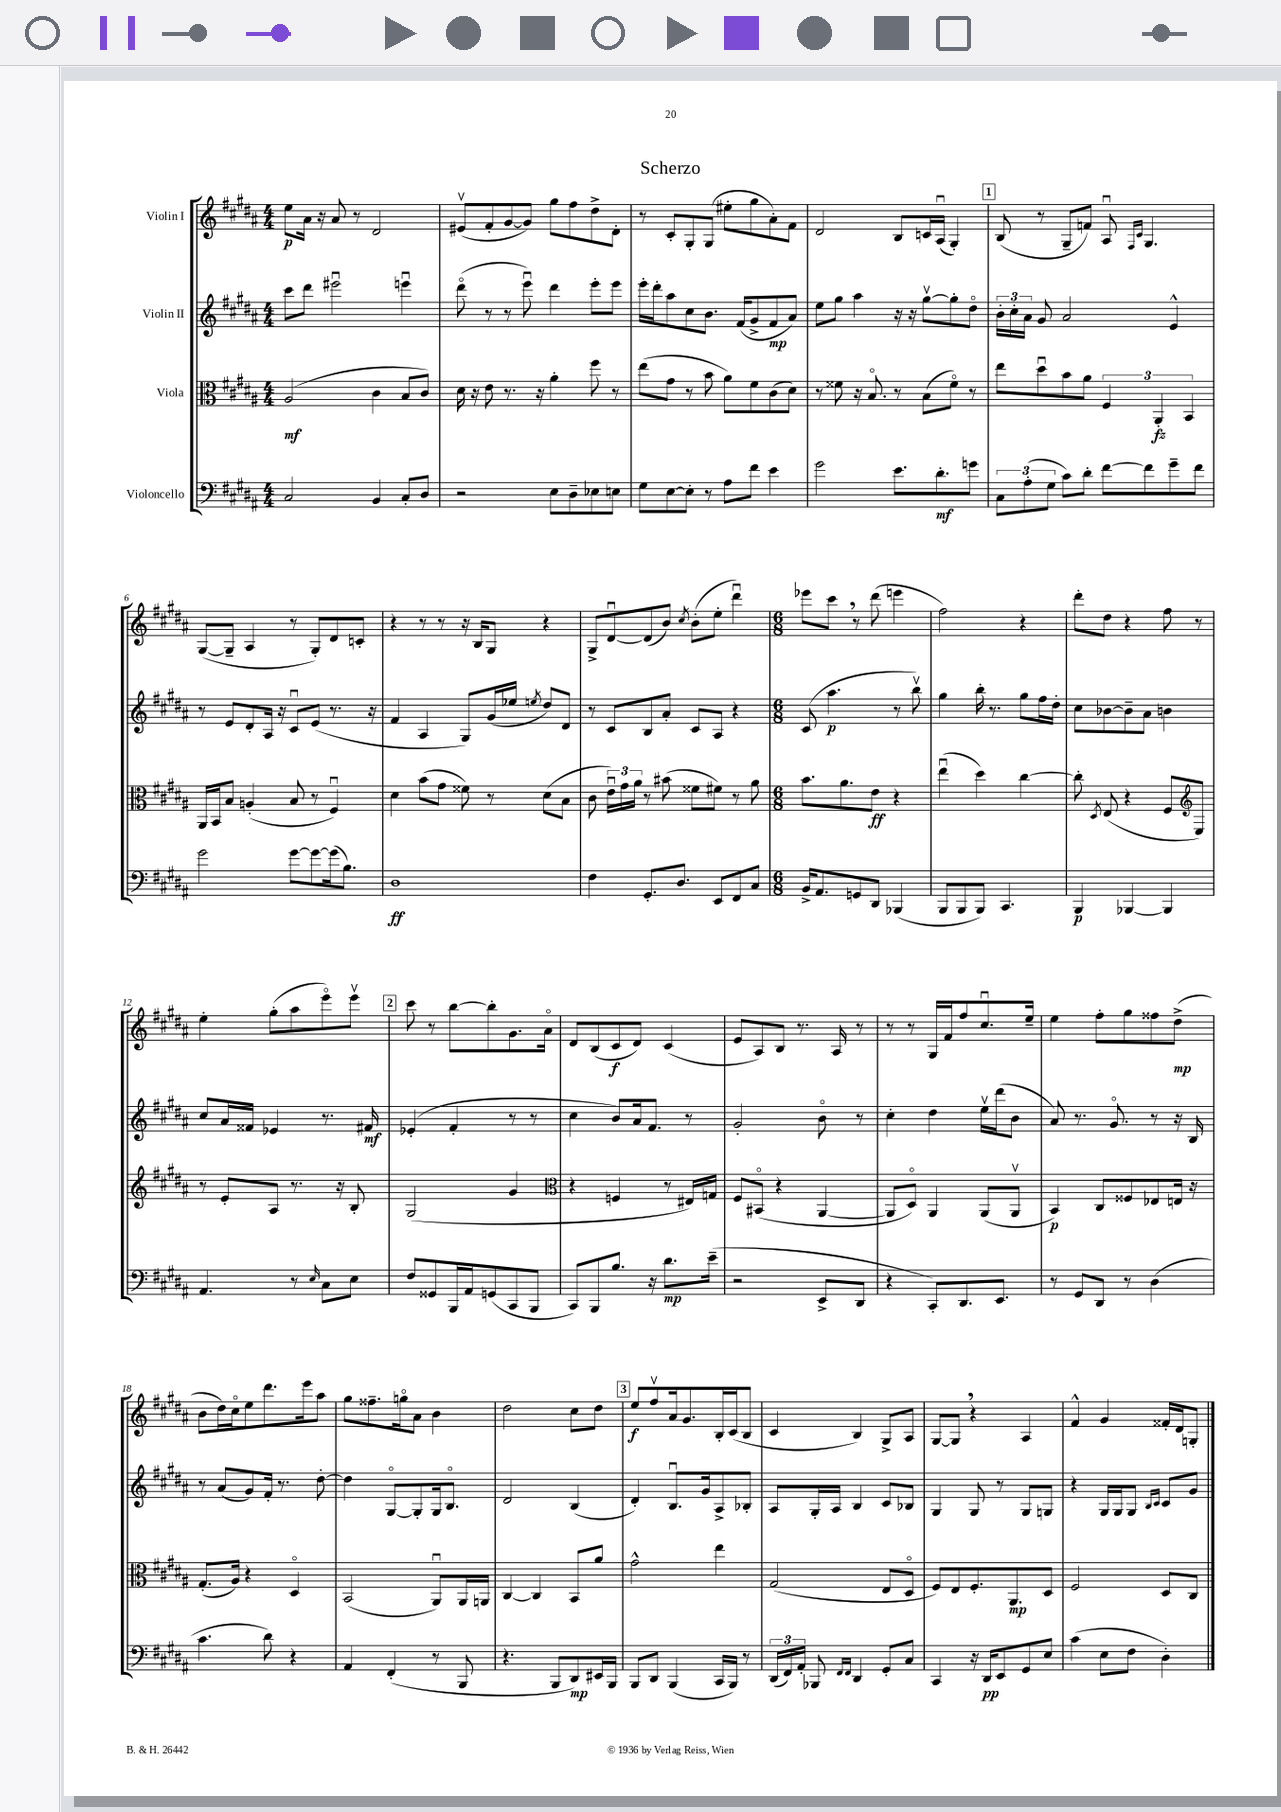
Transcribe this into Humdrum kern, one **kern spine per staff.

**kern	**kern	**kern	**kern
*staff4	*staff3	*staff2	*staff1
*clefF4	*clefC3	*clefG2	*clefG2
*k[f#c#g#d#a#]	*k[f#c#g#d#a#]	*k[f#c#g#d#a#]	*k[f#c#g#d#a#]
*M4/4	*M4/4	*M4/4	*M4/4
2C#/	(2A#/	8ccc#\L	8ee\L
.	.	8ddd#\J	16a#\Jk
.	.	.	16r
.	.	2eee#u\	8a#/
.	.	.	8r
4BB/	4c#\	.	2d#/
8C#'/L	8B/L	4eeeu\	.
8D#/J	8c#/J)	.	.
=	=	=	=
2r	16d#\	(8ddd#o\	(8e#v/L
.	16r	.	.
.	8e\	8r	8f#'/
.	8.r	8r	[8g#/
.	.	8eeeu\)	8g#/]J)
.	16r	.	.
8E\L	4a#'\	4ddd#\	8gg#\L
8D#~\	.	.	8ff#\
8E-\	8ff#\	8eee'\L	8dd#^\
8E\J	8r	8eee\J	8d#'\J
=	=	=	=
8G#\L	(8ee\L	16eee'\LL	8r
.	.	16ddd#'\J	.
[8E\	8g#\J	8aa#\	8c#'/L
8E'\]J	8r	8cc#\	8G#'/
8r	8b\	8.b\J	(8G#/J
8A#\L	8a#\L)	.	8ee#'\L
.	.	(16f#/LK	.
8f#\J	8f#\	8g#^/	8gg#\
4e\	(8c#\	8f#/	8a#'\)
.	8d#\J)	8a#/J)	8f#\J
=	=	=	=
2g#\	8r	8ee\L	2d#/
.	8f##\	8gg#\J	.
.	16r	4aa#\	.
.	8.Bo/	.	.
8.e\L	8r	16r	8B/L
.	.	16r	.
.	(8B\L	[8gg#v\L	16c/L
8.d#'\	.	.	(16A#u/JJ
.	8f##o\J)	8gg#'\]	4G#'/)
8g\J	8r	8dd#o\J	.
=	=	=	=
12C#\L	8ee\L	24b'\LL	(8B/
.	.	24cc#'\	.
(12A#'\	.	24a#\JJ	.
.	8dd#u\	8g#/	8r
12G#\J	.	.	.
8c#\L)	8b\	2a#/	8G#~/L
8d#'\J	8a#\J	.	8f/J)
[8f#\L	6F#/	.	8A#u/
.	.	.	16qqF#/LL
.	.	.	16qqc#/JJ
8f#\]	.	.	4.G#/
.	6AA#'/	.	.
8g#~\	.	4e^^/	.
.	6BB/	.	.
8f#\J	.	.	.
=	=	=	=
2g#\	16AA#/LL	8r	([8G#/L
.	16BB/J	.	.
.	8B/J	8e/L	8G#~/]J
.	(4A'/	8d#'/	4A#/
.	.	16A#/Jk	.
.	.	16r	.
[8g#\L	8B/	8c#u/L	8r
8g#\_	8r	(8e/J	8G#'/L)
(16g#\]k	4F#u/)	8.r	8d#/
8.B\J)	.	.	.
.	.	.	8c'/J
.	.	16r	.
=	=	=	=
1D#	4d#\	4f#/	4r
.	(8b\L	4A#/	8r
.	8g#\J	.	8r
.	8f##\)	8G#/L)	16r
.	.	.	16B/LK
.	8r	(16g#/L	8G#/J
.	.	16ee-/JJ	.
.	.	8qee/	.
.	(8d#\L	8dd#/L)	4r
.	8B\J	8d#/J	.
=	=	=	=
4F#\	8c#\	8r	8G#^/L
.	24eu\LL)	8c#/L	[8d#u/
.	24g#\	.	.
.	24a#\JJ	.	.
8.GG#'/L	8r	8B/	(8d#/]
.	(8b#\	8a#'/J	8b/J)
8.D#/J	.	.	.
.	.	.	8qcc#/
.	8f##\L	8c#/L	(8b'\L
8EE/L	8f#\J)	8A#/J	8ee'\J
8FF#/	8r	4r	4ddd#u\)
8C#/J	8a#\	.	.
=	=	=	=
*M6/8	*M6/8	*M6/8	*M6/8
16BB^/LK	8.b\L	(8c#/	8eee-\L
8.AA#/	.	.	.
.	.	4.aa#\	8ccc#\J
.	8.a#\	.	.
8GG/	.	.	8r
8DD#/J	8e\J	.	(8ddd#\
(4BBB-/	4r	8r	4eee\
.	.	8bbv\)	.
=	=	=	=
8BBB/L	(4eeu\	4gg#\	2ff#\)
8BBB/	.	.	.
8BBB/J)	4dd#\)	16bb'\	.
.	.	8.r	.
4.CC#/	.	.	.
.	[4cc#\	8gg#\L	4r
.	.	16ff#\L	.
.	.	16dd#'\JJ	.
=	=	=	=
4BBB/	8cc#'\]	8cc#\L	8ddd#'\L
.	8qD#/	.	.
.	(8E/	[8b-\	8dd#\J
[4BBB-/	4r	8b-~\]	4r
.	.	8a#\J	.
4BBB-/]	8F#/L	4b\	8ff#\
.	8E/J)	.	8r
=	=	=	=
*	*clefG2	*	*
4.AA#/	8r	8cc#/L	4ee'\
.	8e'/L	16a#/L	.
.	.	16f##/JJ	.
.	8A#/J	4e-/	(8gg#'\L
8r	8.r	.	8aa#\
16qqE/	.	.	.
8C#\L	.	8.r	8eeeo\)
.	16r	.	.
8E\J	8B'/	.	8eeev\J
.	.	16f#/	.
=	=	=	=
8F#/L	(2G#/	(4e-'/	8ccc#\
8GG##/	.	.	8r
16BBB/L	.	4f#'/	[8bb\L
16AA#/J	.	.	.
(8GG/	.	.	8bb'\]
8CC#/	4g#/	8r	8.g#\
8BBB/J	.	8r	.
.	.	.	16a#o\Jk
=	=	=	=
*	*clefC3	*	*
8CC#/L)	4r	4cc#\	8d#/L
8BBB/	.	.	(8B/
8.B/J	4F/	8b/L)	8c#/
.	.	16a#/k	8d#/J)
16r	.	8.f#/J	.
8.d#\L	8r	.	(4c#/
.	16E#/LL)	8r	.
(16e~\Jk	16G/JJ	.	.
=	=	=	=
2r	8F#/L	2g#'/	8e/L
.	(8BB#o/J	.	8A#/)
.	4r	.	8B/J
.	.	.	8.r
8EE^/L	[4AA#/	8bo\	.
.	.	.	16A#/
8DD#/J	.	8r	8r
=	=	=	=
4r	8AA#/]L	4cc#'\	8r
.	8D#o/J)	.	8r
8CC#'/L)	4AA#/	4dd#\	16G#/LL
.	.	.	16f#/J
8.DD#/	.	.	8ff#/
.	(8AA#/L	16eev\LL	8.cc#u/
8.EE/J	.	(16ddd#\J	.
.	8AA#v/J	8b\J	.
.	.	.	16ee~/Jk
=	=	=	=
8r	4BB/)	8a#/)	4ee\
8GG#/L	.	8.r	.
8DD#/J	8C#/L	.	8ff#'\L
.	.	8.g#o/	.
8r	8F##/	.	8gg#\
(4D#\	8E-/	8r	8ff##\
.	16E/Jk	16r	(8dd#^\J
.	16r	16B/	.
=	=	=	=
4.c#\	(8.G#'/L	8r	8b\L
.	.	(8a#/L	16dd#\L)
.	16A#/Jk)	.	16cc#o\J
.	4r	8g#/)	8ee\
8d#\)	.	16f#'/Jk	8.ddd#\
.	.	8.r	.
4r	4D#o/	.	.
.	.	.	16eee\k
.	.	[8dd#'\	8aa#\J
=	=	=	=
4AA#/	(2BB/	4dd#\]	8gg#\L
.	.	.	8.ff##~\
(4FF#'/	.	[8G#o/L	.
.	.	.	16ggo\k
.	.	8G#'/]	8a#\J
8r	8AA#u/L)	16G#/k	4b\
.	.	8.Bo/J	.
8BBB/	16AA#/L	.	.
.	16AA/JJ	.	.
=	=	=	=
4.r	[4C#/	2d#/	2dd#\
.	4C#/]	.	.
8BBB/L	.	.	.
8DD#/)	8BB/L	(4B/	8cc#\L
16EE#/L	8a#/J	.	8dd#\J
16BBB/JJ	.	.	.
=	=	=	=
8BBB/L	2g#^^\	4d#'/)	8ee/L
8DD#/J	.	.	8ff#v/
(4BBB/	.	8.Bu/L	16a#/k
.	.	.	8.g#/
.	.	16g#/k	.
16CC#/LL	4ee\	8A#^/	16B'/L
16BBB/JJ)	.	.	(16c#/J
8r	.	8B-'/J	8B/J
=	=	=	=
(24DD#/LL	(2G#/	8A#/L	4c#/
24FF#/)	.	.	.
24AA#'/JJ	.	.	.
8BBB-/	.	16G#'/L	.
.	.	16A#/JJ	.
16qqFF#/LL	.	.	.
16qqFF#/JJ	.	.	.
4DD#/	.	4B/	4B/)
8GG#'/L	8E/L	8c#/L	8G#^/L
8C#/J	8D#o/J	8B-/J	8A#/J
=	=	=	=
4CC#/	8F#/L)	4G#/	[8G#/L
.	8E/	.	8G#/]J
16r	8.F#'/	8G#/	4r
16DD#/LK	.	.	.
8EE/	.	8r	.
.	8.AA#/	.	.
8GG#/	.	8G#/L	4A#/
8E/J	8D#/J	8G/J	.
=	=	=	=
(4c#\	2F#/	4r	4f#^^/
8E\L	.	16G#/LL	4g#/
.	.	16G#/J	.
8F#\J	.	8G#/J	.
.	.	16qqB/LL	.
.	.	16qqc#/JJ	.
4D#'\)	8D#/L	8c#/L	16f##'/LL
.	.	.	16d#/J
.	8C#/J	8g#/J	8G'/J
==	==	==	==
*-	*-	*-	*-
